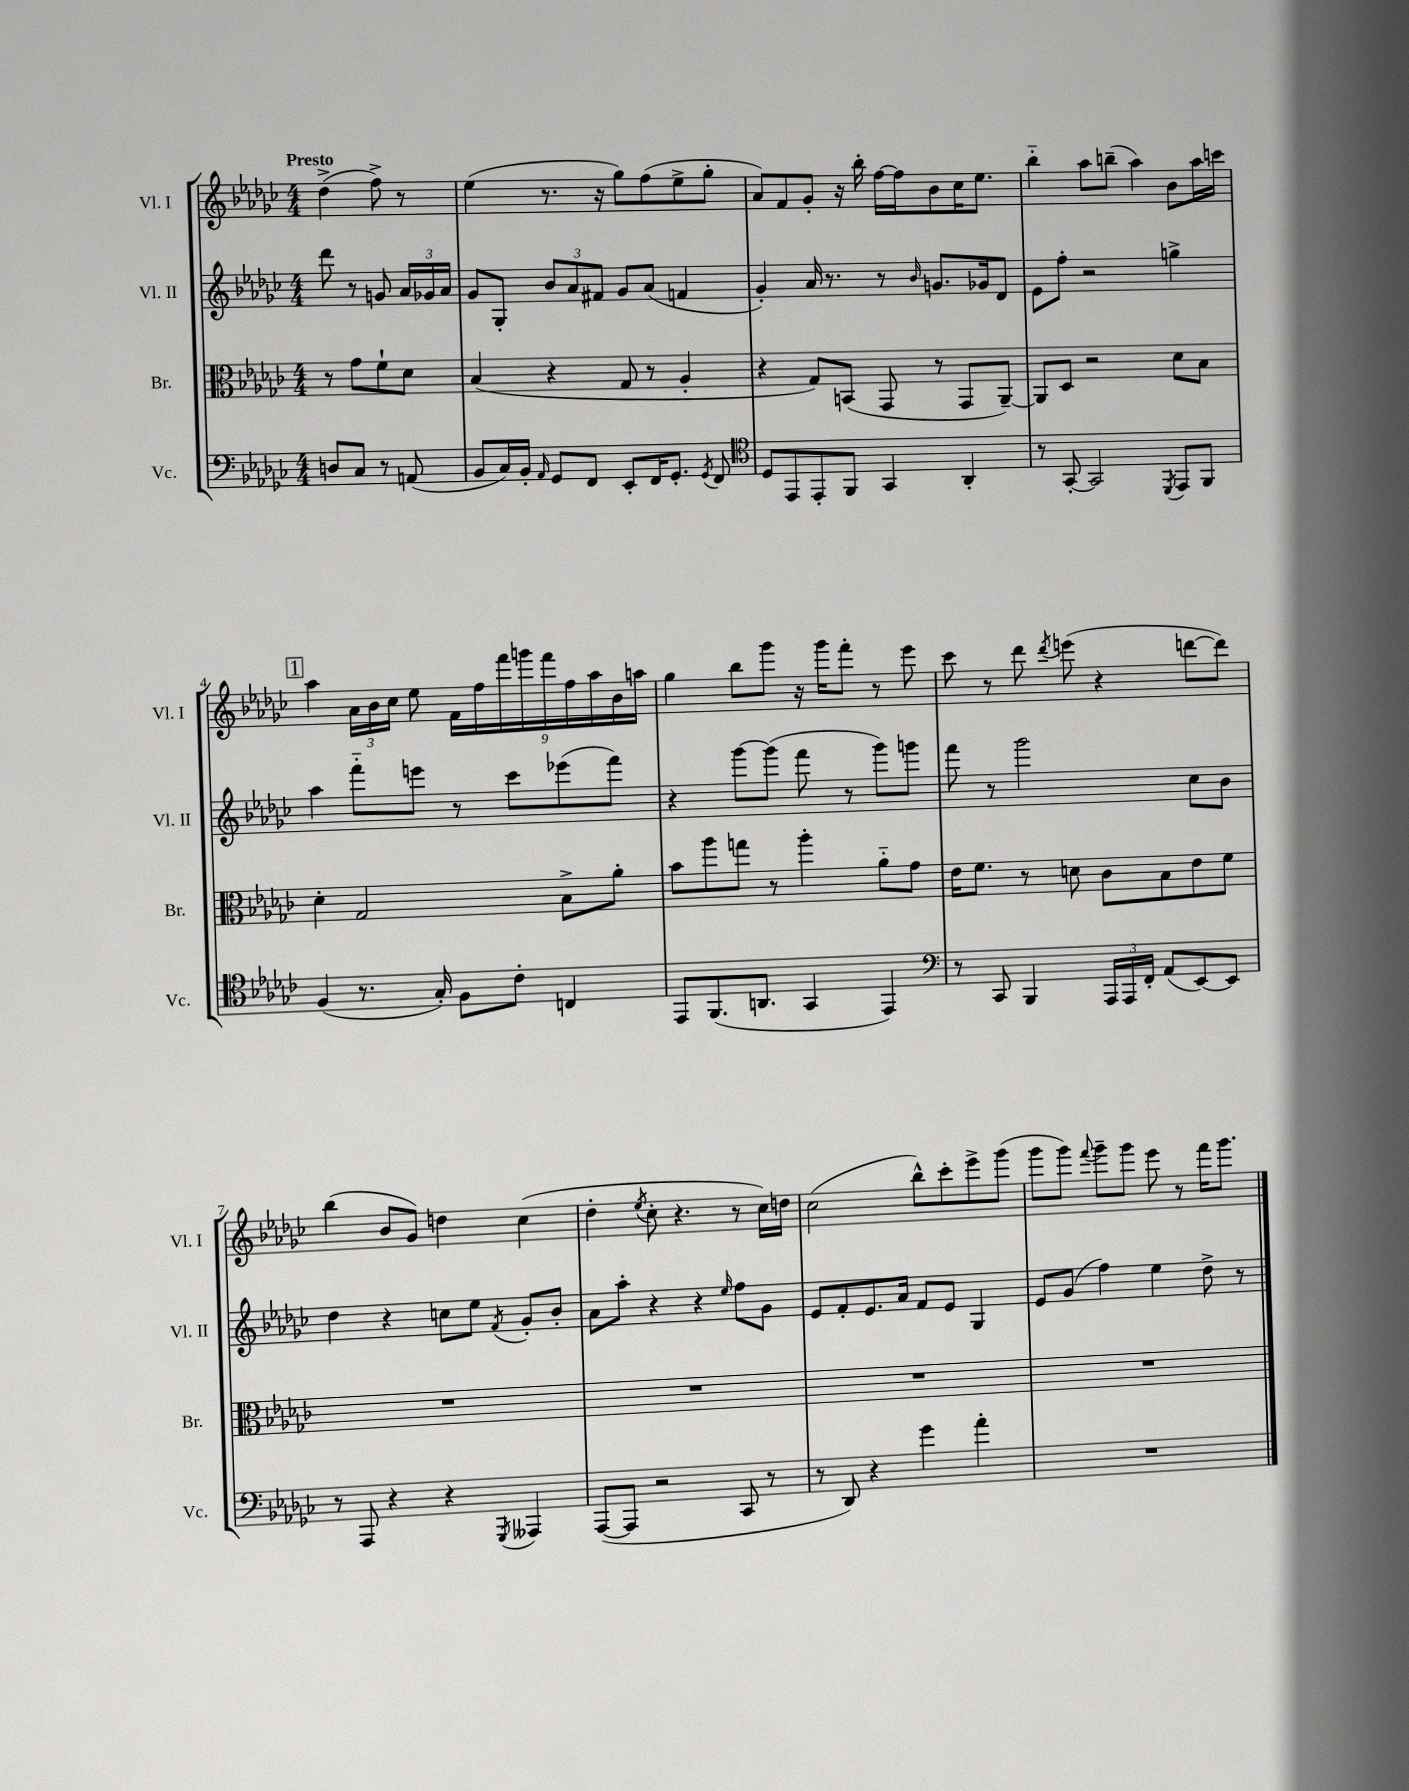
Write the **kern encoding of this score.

**kern	**kern	**kern	**kern
*staff4	*staff3	*staff2	*staff1
*clefF4	*clefC3	*clefG2	*clefG2
*k[b-e-a-d-g-c-]	*k[b-e-a-d-g-c-]	*k[b-e-a-d-g-c-]	*k[b-e-a-d-g-c-]
*M4/4	*M4/4	*M4/4	*M4/4
8D	8r	8ddd-	(4dd-^
8C-	8g-	8r	.
8r	8f`	8g	8ff^)
(8AA	8d-	24a-	8r
.	.	24g-	.
.	.	24a-	.
=	=	=	=
8BB-	(4B-	8g-	(4ee-
16C-)	.	8G-'	.
16BB-'	.	.	.
16qqAA-	.	.	.
8GG-	4r	12b-	8.r
.	.	12a-	.
8FF	.	.	.
.	.	12f#	.
.	.	.	16r
8EE-'	8G-	8g-	8gg-)
16FF	8r	(8a-	(8ff
8.GG-'	.	.	.
.	4A-'	4f	8ee-^
8qGG-	.	.	.
8FF	.	.	8gg-'
=	=	=	=
*clefC4	*	*	*
8D-	4r	4g-')	8a-)
8EE-	.	.	8f
8EE-'	8G-)	16a-	8g-'
.	.	8.r	.
8FF	(8BB	.	16r
.	.	.	16bb-'
4GG-	8GG-	8r	[16ff
.	.	.	16ff]
.	.	16qqb-	.
.	8r	8.g	8b-
4AA-'	8GG-	.	16cc-
.	.	16g-	8.ee-
.	[8AA-~)	8d-	.
=	=	=	=
8r	8AA-]	8e-	4bb-'~
[8GG-'	8D-	8ff'	.
2GG-]	2r	2r	8aa-
.	.	.	(8bb~
.	.	.	4aa-)
8qDD-	.	.	.
8EE-	8d-	4gg^	8b-
8FF	8B-	.	16aa-
.	.	.	16ccc
=	=	=	=
(4F	4d-'	4aa-	4aa-
8.r	2G-	8fff'~	24a-
.	.	.	24b-
.	.	.	24cc-
.	.	8eee	8ee-
16G-')	.	.	.
8F	.	8r	18f
.	.	.	18ff
.	.	.	18fff
8c-'	.	8ccc-	.
.	.	.	18ggg
.	.	.	18fff
4C	8B-^	(8eee-	.
.	.	.	18ff
.	.	.	18aa-
.	8a-'	8fff)	.
.	.	.	18b-
.	.	.	18aa
=	=	=	=
8EE-	8b-	4r	4gg-
(8.FF	8aa-	.	.
.	8gg	[8ggg-	8bb-
8.AA	.	.	.
.	8r	(8ggg-]	8ggg-
4GG-	4aa-'	8fff	16r
.	.	.	16ggg-
.	.	8r	8fff'
4EE-)	8a-'~	8ggg-)	8r
.	8g-	8ggg	8eee-
=	=	=	=
*clefF4	*	*	*
8r	16e-	8fff	8ccc-
.	8.f	.	.
8CC-	.	8r	8r
4BBB-	8r	2ggg-	8ddd-
.	.	.	8qddd-
.	8d	.	(8eee
24AAA-	8c-	.	4r
24AAA-	.	.	.
24FF'	.	.	.
(8AA-	8B-	.	.
[8EE-)	8e-	8cc-	[8ddd
8EE-]	8f	8b-	8ddd])
=	=	=	=
8r	1r	4dd-	(4bb-
8AAA-	.	.	.
4r	.	4r	8b-
.	.	.	8g-)
4r	.	8cc	4dd
.	.	8ee-	.
8qGGG-	.	8qf	.
4AAA--	.	8g-'	(4cc-
.	.	8b-'	.
=	=	=	=
([8AAA-	1r	8a-	4dd-'
8AAA-]	.	8aa-'	.
.	.	.	8qee-
2r	.	4r	8cc-'
.	.	.	4.r
.	.	4r	.
.	.	16qqee-	.
8CC-	.	8ff	8r
8r	.	8g-	16cc-)
.	.	.	16dd
=	=	=	=
8r	1r	8e-	(2cc-
8DD-)	.	8f'	.
4r	.	8.e-	.
.	.	16a-	.
4g-	.	8f	8bb-^^)
.	.	8e-	8ccc-'
4a-'	.	4G-	8eee-^
.	.	.	(8ggg-
=	=	=	=
1r	1r	8e-	8ggg-
.	.	(8g-	8ggg-)
.	.	.	8qqfff
.	.	4ff)	8ggg-~
.	.	.	8ggg-
.	.	4ee-	8eee-
.	.	.	8r
.	.	8dd-^	16fff
.	.	.	8.ggg-
.	.	8r	.
==	==	==	==
*-	*-	*-	*-
